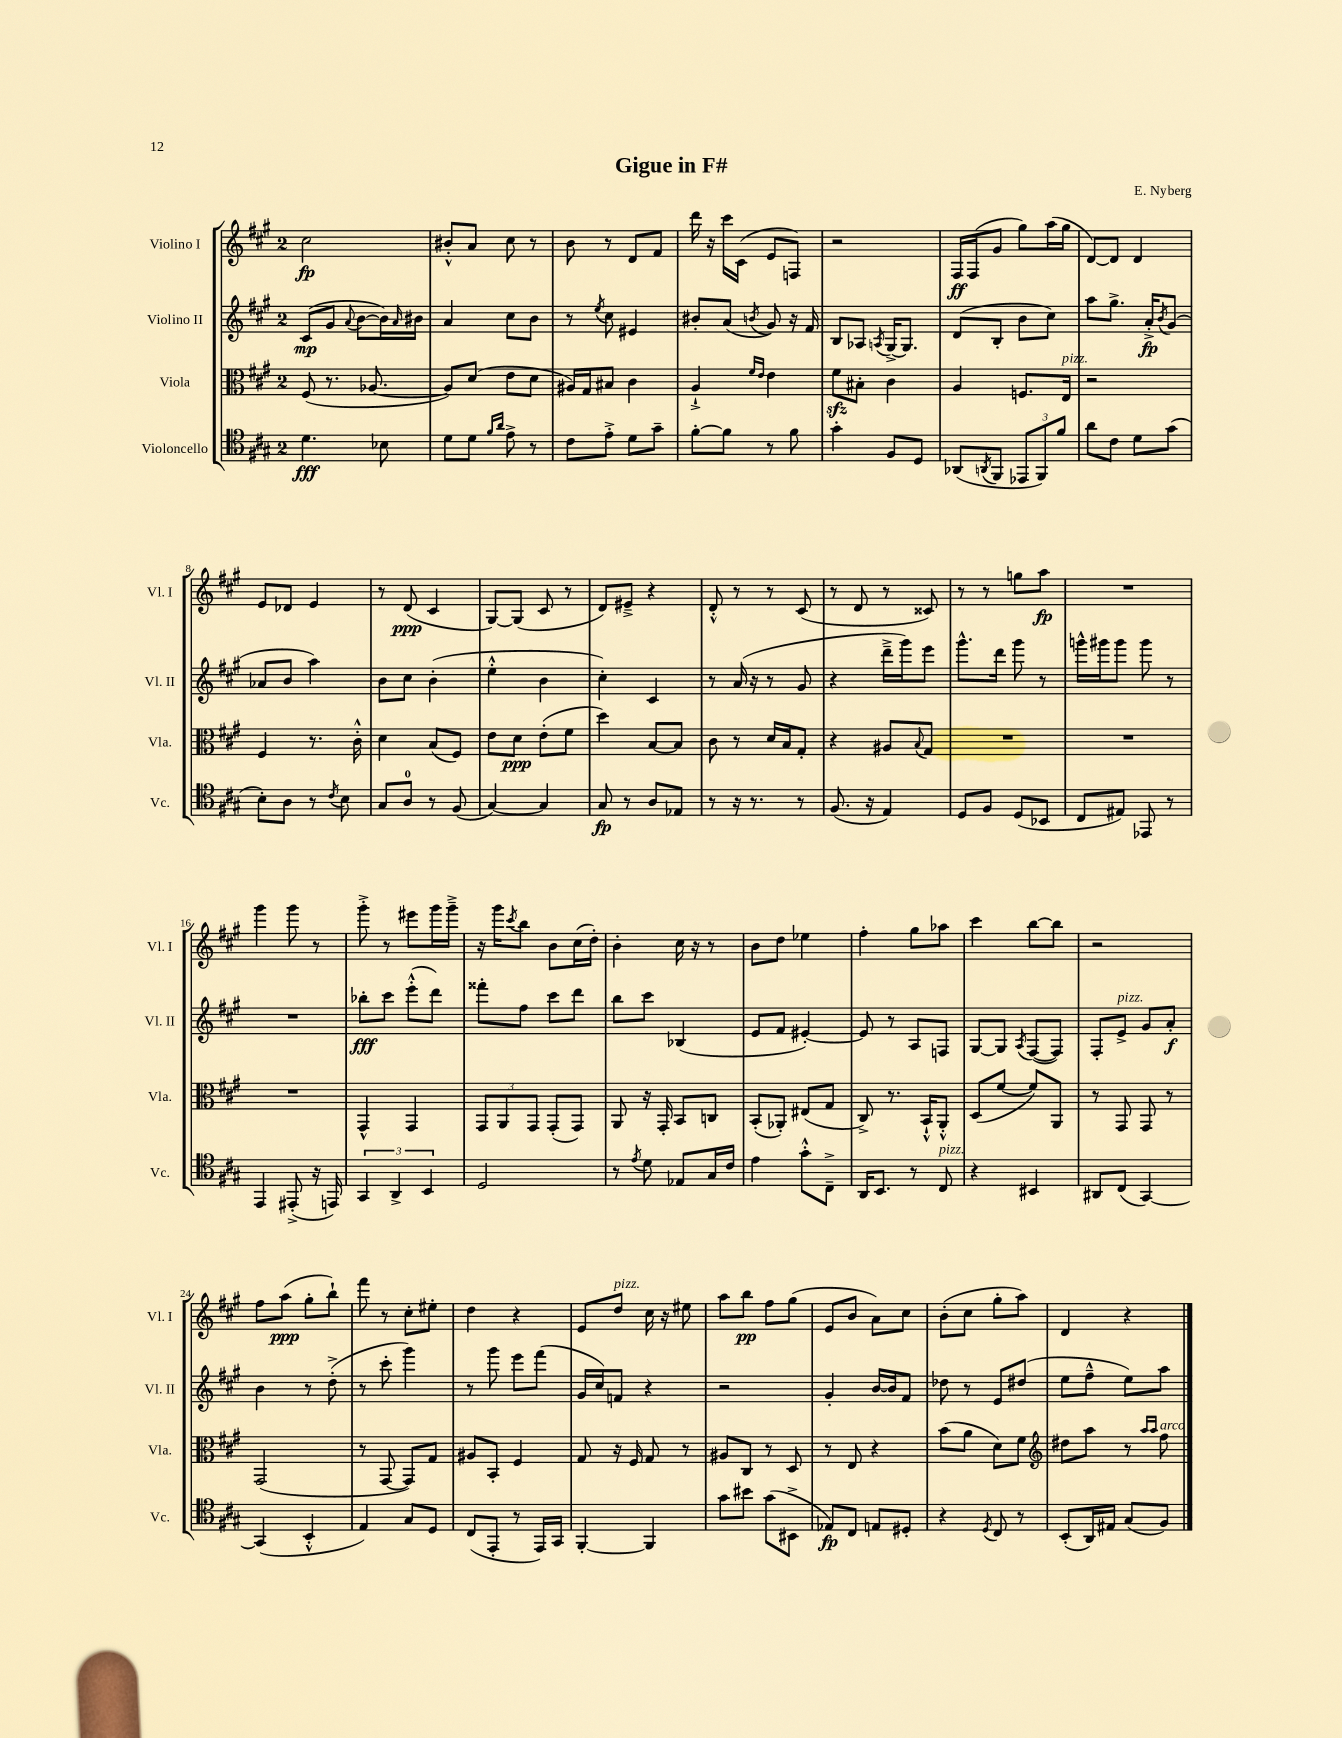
\header { title = "Gigue in F#" composer = "E. Nyberg" }
<<
\new StaffGroup <<
\new Staff = "s0" \with { instrumentName = "Violino I" shortInstrumentName = "Vl. I" } {
    \clef treble \key a \major \once \override Staff.TimeSignature.style = #'single-digit \time 2/4
    cis''2\fp |
    bis'8-.-^ a'8 cis''8 r8 |
    b'8 r8 d'8 fis'8 |
    d'''16 r16 cis'''16 cis'16( e'8 f8) |
    r2 |
    fis16\ff fis16( gis'8 gis''8) a''16( gis''16 |
    d'8~) d'8 d'4 |
    e'8 des'8 e'4 |
    r8 d'8\ppp( cis'4 |
    gis8~) gis8( cis'8 r8 |
    d'8) eis'8---> r4 |
    d'8-.-^ r8 r8 cis'8( |
    r8 d'8 r8 cisis'8) |
    r8 r8 g''8 a''8\fp |
    R2 |
    gis'''4 gis'''8 r8 |
    gis'''8-.-> r8 eis'''8 gis'''16 gis'''16---> |
    r16 gis'''16 \acciaccatura { cis'''8 } b''8 b'8 cis''16( d''16-.) |
    b'4-. cis''16 r16 r8 |
    b'8 d''8 ees''4 |
    fis''4-. gis''8 aes''8 |
    cis'''4 b''8~ b''8 |
    r2 |
    fis''8 a''8\ppp( gis''8-. b''8-!) |
    fis'''8 r8 cis''8-. eis''8-. |
    d''4 r4 |
    e'8 d''8^\markup { \italic "pizz." } cis''16 r16 eis''8 |
    a''8 b''8\pp fis''8 gis''8( |
    e'8 b'8 a'8) cis''8 |
    b'8-.( cis''8 gis''8-. a''8) |
    d'4 r4 \bar "|." |
}
\new Staff = "s1" \with { instrumentName = "Violino II" shortInstrumentName = "Vl. II" } {
    \clef treble \key a \major \once \override Staff.TimeSignature.style = #'single-digit \time 2/4
    cis'8\mp( gis'8 \appoggiatura { a'8 } b'8~ b'16) \grace { a'16 } bis'16 |
    a'4 cis''8 b'8 |
    r8 \acciaccatura { e''8 } cis''8 eis'4 |
    bis'8-. a'8( \acciaccatura { b'8 } gis'8) r16 fis'16 |
    b8 aes8 \acciaccatura { a8 } gis16~-> gis8. |
    d'8( b8-. b'8 cis''8) |
    a''8 gis''8.-> a'16-.->\fp \acciaccatura { b'8 } gis'8( |
    aes'8 b'8 a''4) |
    b'8 cis''8 b'4-.( |
    e''4-.-^ b'4 |
    cis''4-.) cis'4 |
    r8 a'16( r16 r8 gis'8 |
    r4 d'''16---> gis'''16) e'''8 |
    gis'''8.-^ d'''16 gis'''8 r8 |
    g'''16-^ gis'''16 gis'''8 gis'''8 r8 |
    R2 |
    bes''8-.\fff cis'''8 e'''8-.-^( d'''8) |
    fisis'''8-. fis''8 cis'''8 d'''8 |
    b''8 cis'''8 bes4( |
    e'8 fis'8 eis'4~-.) |
    eis'8 r8 a8 f8 |
    gis8~ gis8 \acciaccatura { a8 } fis8~( fis8) |
    fis8-. e'8->^\markup { \italic "pizz." } gis'8 a'8-.\f |
    b'4 r8 d''8-.->( |
    r8 cis'''8-. gis'''4) |
    r8 gis'''8 e'''8 fis'''8( |
    gis'16 cis''16) f'8 r4 |
    r2 |
    gis'4-. b'16~ b'16 fis'8 |
    des''8 r8 e'8 dis''8( |
    e''8 fis''8---^ e''8) a''8 \bar "|." |
}
\new Staff = "s2" \with { instrumentName = "Viola" shortInstrumentName = "Vla." } {
    \clef alto \key a \major \once \override Staff.TimeSignature.style = #'single-digit \time 2/4
    fis8( r8. aes8.~ |
    aes8) d'8( e'8 d'8 |
    ais16) gis16 bis8 cis'4 |
    a4-!-> \grace { fis'16 e'16 } e'4 |
    fis'8\sfz bis8-. cis'4 |
    a4 f8. e16^\markup { \italic "pizz." } |
    r2 |
    fis4 r8. cis'16-.-^ |
    d'4 b8( fis8) |
    e'8 d'8\ppp e'8-.( fis'8 |
    d''4) b8~ b8 |
    cis'8 r8 d'16 b16 gis8-. |
    r4 ais8 \appoggiatura { b8 } gis8 |
    R2 |
    R2 |
    R2 |
    gis,4-^ gis,4 |
    \tuplet 3/2 { gis,8 a,8 gis,8 } gis,8-.( gis,8) |
    a,8 r16 gis,16-. b,8 c8 |
    b,8-.( aes,8-.) eis8( gis8 |
    cis8->) r8. b,16-!-^ a,8-.-^ |
    d8( fis'8~ fis'8) a,8 |
    r8 gis,8 gis,8 r8 |
    gis,2( |
    r8 gis,8~ gis,8) gis8 |
    ais8 b,8-. fis4 |
    gis8 r16 fis16 gis8 r8 |
    ais8 cis8 r8 d8 |
    r8 e8 r4 |
    b'8( a'8 d'8) fis'8 |
    \clef treble dis''8 a''8 r8 \grace { a''16 a''16 } fis''8^\markup { \italic "arco" } \bar "|." |
}
\new Staff = "s3" \with { instrumentName = "Violoncello" shortInstrumentName = "Vc." } {
    \clef tenor \key a \major \once \override Staff.TimeSignature.style = #'single-digit \time 2/4
    d'4.\fff bes8 |
    d'8 d'8 \grace { fis'16 a'16 } e'8-> r8 |
    cis'8 e'8-.-> d'8 gis'8-- |
    fis'8~-. fis'8 r8 fis'8 |
    gis'4-. fis8 d8 |
    aes,8( \acciaccatura { a,8 } fis,8 \tuplet 3/2 { ees,8 fis,8) fis'8 } |
    a'8 cis'8 d'8 gis'8( |
    b8-.) a8 r8 \acciaccatura { cis'8 } b8 |
    gis8 a8-0 r8 fis8( |
    gis4~) gis4 |
    gis8\fp r8 a8 ees8 |
    r8 r16 r8. r8 |
    fis8.( r16 e4) |
    d8 fis8 d8( bes,8 |
    cis8 eis8) ees,8 r8 |
    e,4 eis,8-.->( r16 e,16) |
    \tuplet 3/2 { gis,4 a,4-> b,4 } |
    d2 |
    r8 \acciaccatura { e'8 } d'8 ees8 gis16 cis'16 |
    e'4 gis'8-.-^ cis8---> |
    a,16 b,8. r8 cis8^\markup { \italic "pizz." } |
    r4 bis,4 |
    ais,8 cis8( gis,4~) |
    gis,4( b,4-.-^ |
    e4) gis8 d8 |
    cis8( e,8-. r8 e,16) gis,16 |
    fis,4~-. fis,4 |
    gis'8 bis'8 gis'8( bis,8-> |
    ees8\fp) cis8 e8 dis8-. |
    r4 \acciaccatura { d8 } cis8 r8 |
    b,8-.( a,16) eis16 gis8( fis8) \bar "|." |
}
>>
>>
